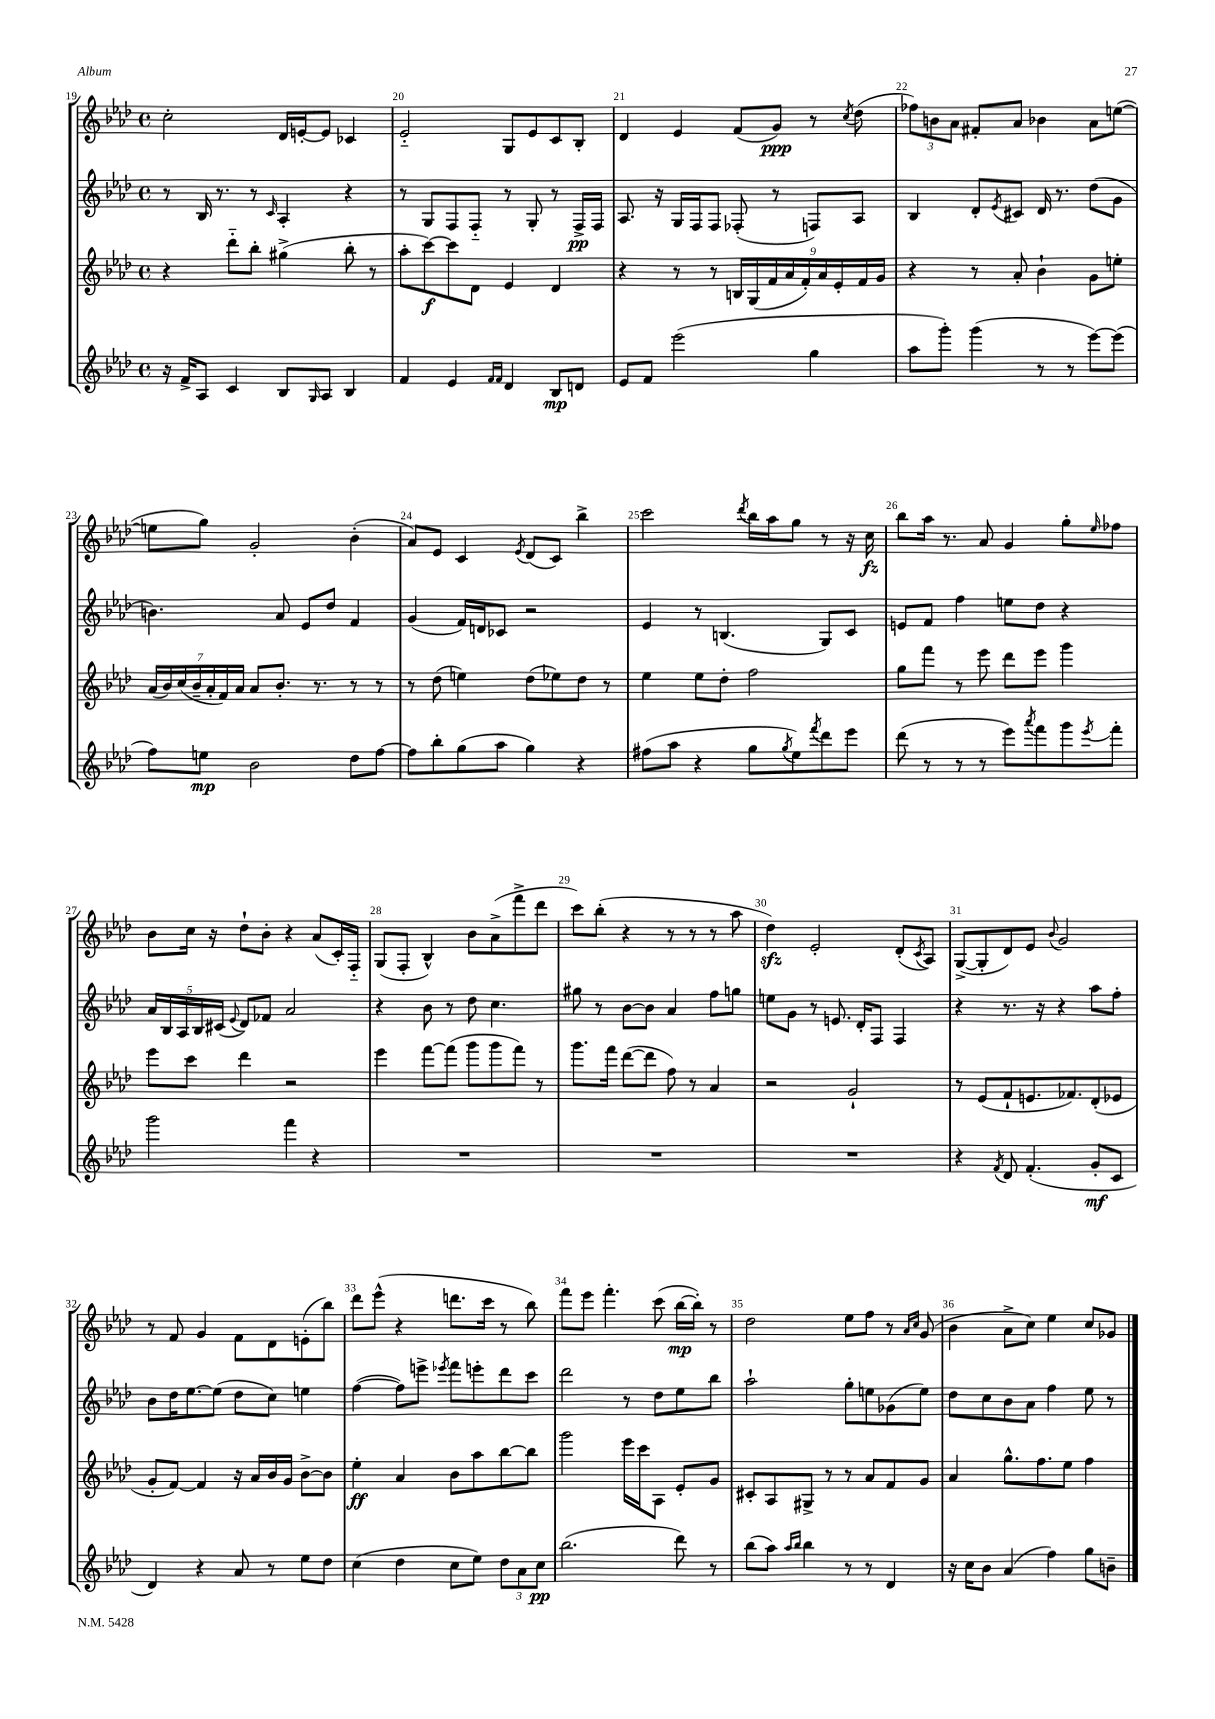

**kern	**kern	**kern	**kern
*staff4	*staff3	*staff2	*staff1
*clefG2	*clefG2	*clefG2	*clefG2
*k[b-e-a-d-]	*k[b-e-a-d-]	*k[b-e-a-d-]	*k[b-e-a-d-]
*M4/4	*M4/4	*M4/4	*M4/4
*met(c)	*met(c)	*met(c)	*met(c)
16r	4r	8r	2cc'\
16f^/LK	.	.	.
8A-/J	.	16B-/	.
.	.	8.r	.
4c/	8ddd-'~\L	.	.
.	8bb-'\J	8r	.
.	.	16qqc/	.
8B-/L	(4gg#^\	4A-'/	16d-/LL
.	.	.	[16e'/J
16qqG/	.	.	.
8A-/J	.	.	8e/]J
4B-/	8bb-'\	4r	4c-/
.	8r	.	.
=	=	=	=
4f/	8aa-'\L	8r	2e-'~/
.	[8ccc\)	8G/L	.
4e-/	8ccc\]	8F/	.
.	8d-\J	8F'~/J	.
16qqf/LL	.	.	.
16qqf/JJ	.	.	.
4d-/	4e-/	8r	8G/L
.	.	8G'/	8e-/
8B-/L	4d-/	8r	8c/
8d/J	.	16F^/LL	8B-'/J
.	.	16F/JJ	.
=	=	=	=
8e-/L	4r	8.A-/	4d-/
8f/J	.	.	.
.	.	16r	.
(2eee-\	8r	16G/LL	4e-/
.	.	16F/J	.
.	8r	8F/J	.
.	18B/LL	(8F-'/	(8f/L
.	(18G/	.	.
.	18f/	.	.
.	.	8r	8g/J)
.	18a-/	.	.
.	18f'/)	.	.
4gg\	.	8F/L)	8r
.	18a-/	.	.
.	18e-'/	.	.
.	.	.	8qcc/
.	.	8A-/J	(8dd-\
.	18f/	.	.
.	18g/JJ	.	.
=	=	=	=
8aa-\L	4r	4B-/	12ff-\L)
.	.	.	12b\
8ggg'\J)	.	.	.
.	.	.	12a-\J
(4ggg\	8r	8d-'/L	8f#'/L
.	.	8qe-/	.
.	8a-'/	8c#/J	8a-/J
8r	4b-`\	16d-/	4b-\
.	.	8.r	.
8r	.	.	.
[8eee-\L)	8g\L	(8dd-\L	8a-\L
(8eee-\]J	8ee'\J	8g\J	([8ee\J
=	=	=	=
8ff\L)	(28a-/LL	4.b\)	8ee\]L
.	28b-/)	.	.
.	(28cc/	.	.
.	28b-~/	.	.
8ee\J	.	.	8gg\J)
.	28a-'/	.	.
.	28f/)	.	.
.	28a-/JJ	.	.
2b-\	8a-/L	.	2g'/
.	8.b-'/J	8a-/	.
.	.	8e-/L	.
.	8.r	.	.
.	.	8dd-/J	.
8dd-\L	8r	4f/	(4b-'\
[8ff\J	8r	.	.
=	=	=	=
8ff\]L	8r	(4g/	8a-/L)
8bb-'\	(8dd-\	.	8e-/J
(8gg\	4ee\)	16f/LL)	4c/
.	.	16d/J	.
8aa-\J	.	8c-/J	.
.	.	.	8qe-/
4gg\)	(8dd-\L	2r	(8d-/L
.	8ee-\)	.	8c/J)
4r	8dd-\J	.	4bb-^\
.	8r	.	.
=	=	=	=
(8ff#\L	4ee-\	4e-/	2ccc\
8aa-\J	.	.	.
4r	8ee-\L	8r	.
.	8dd-'\J	(4.B/	.
.	.	.	8qddd-/
8gg\L	2ff\	.	16bb-\LL
.	.	.	16aa-\J
8qgg/	.	.	.
8ee-\)	.	.	8gg\J
8qfff/	.	.	.
8ddd-\	.	8G/L)	8r
8eee-\J	.	8c/J	16r
.	.	.	16cc\
=	=	=	=
(8ddd-\	8gg\L	8e/L	8bb-\L
8r	8fff\J	8f/J	16aa-\Jk
.	.	.	8.r
8r	8r	4ff\	.
8r	8eee-\	.	8a-/
8eee-\L)	8ddd-\L	8ee\L	4g/
8qaaa-/	.	.	.
8fff\	8eee-\J	8dd-\J	.
8ggg\	4ggg\	4r	8gg'\L
8qeee-/	.	.	16qqee-/
8fff'\J	.	.	8ff-\J
=	=	=	=
2ggg\	8eee-\L	20a-/LL	8b-\L
.	.	20B-/	.
.	.	20A-/	.
.	8ccc\J	.	16cc\Jk
.	.	20B-/	.
.	.	.	16r
.	.	(20c#/JJ	.
.	.	8qqe-/	.
.	4ddd-\	8d-/L)	8dd-`\L
.	.	8f-/J	8b-'\J
4fff\	2r	2a-/	4r
4r	.	.	(8a-/L
.	.	.	16c'/L)
.	.	.	16F'~/JJ
=	=	=	=
1r	4eee-\	4r	(8G/L
.	.	.	8F'/J
.	[8fff\L	8b-\	4B-^^/)
.	(8fff\]J	8r	.
.	8ggg\L	8dd-\	8b-\L
.	8ggg\	4.cc\	(8a-^\
.	8fff\J)	.	8fff^\
.	8r	.	8ddd-\J
=	=	=	=
1r	8.ggg\L	8gg#\	8ccc\L)
.	.	8r	(8bb-'\J
.	16fff\Jk	.	.
.	([8ddd-\L	[8b-\L	4r
.	8ddd-\]J	8b-\]J	.
.	8ff\)	4a-/	8r
.	8r	.	8r
.	4a-/	8ff\L	8r
.	.	8gg\J	8aa-\
=	=	=	=
1r	2r	8ee\L	4dd-\)
.	.	8g\J	.
.	.	8r	2e-'/
.	.	8.e/	.
.	2g`/	.	.
.	.	16d-'/LK	.
.	.	8F/J	.
.	.	4F/	(8d-'/L
.	.	.	8qc/
.	.	.	8A-/J)
=	=	=	=
4r	8r	4r	([8G^/L
.	(8e-/L	.	8G'/]
8qf/	.	.	.
8d-/	8f`/	8.r	8d-/)
(4.f'/	8.e/	.	8e-/J
.	.	16r	.
.	.	.	8qqb-/
.	.	4r	2g/
.	8.f-/)	.	.
8g'/L	(8d-'/	8aa-\L	.
8c/J	8e-/J	8ff'\J	.
=	=	=	=
4d-/)	8g'/L	8b-\L	8r
.	[8f/J)	16dd-\K	8f/
.	.	[8.ee-\	.
4r	4f/]	.	4g/
.	.	(8ee-\]J	.
8a-/	16r	8dd-\L	8f\L
.	16a-/LL	.	.
8r	16b-/	8cc\J)	8d-\
.	16g/JJ	.	.
8ee-\L	[8b-^\L	4ee\	(8e'\
8dd-\J	8b-\]J	.	8bb-\J)
=	=	=	=
(4cc\	4ee-'\	([4ff\	8ddd-\L
.	.	.	(8eee-^^\J
4dd-\	4a-/	8ff\]L)	4r
.	.	8eee^\J	.
.	.	8qeee-/	.
8cc\L	8b-\L	8fff\L	8.ddd\L
8ee-\J)	8aa-\	8eee'\	.
.	.	.	16ccc\Jk
12dd-\L	[8bb-\	8ddd-\	8r
12a-\	.	.	.
.	8bb-\]J	8ccc\J	8bb-\)
12cc\J	.	.	.
=	=	=	=
(2.bb-\	2ggg\	2ddd-\	8fff\L
.	.	.	8eee-\J
.	.	.	4.fff'\
.	16eee-\LL	8r	.
.	16ccc\J	.	.
.	8A-\J	8dd-\L	(8ccc\
8ddd-\)	8e-'/L	8ee-\	[16bb-\LL
.	.	.	16bb-'\]JJ)
8r	8g/J	8bb-\J	8r
=	=	=	=
(8bb-\L	8c#'/L	2aa-`\	2dd-\
8aa-\J)	8A-/	.	.
16qqaa-/LL	.	.	.
16qqbb-/JJ	.	.	.
4bb-\	8G#^/J	.	.
.	8r	.	.
8r	8r	8gg'\L	8ee-\L
8r	8a-/L	8ee\	8ff\J
4d-/	8f/	(8g-\	8r
.	.	.	16qqa-/LL
.	.	.	16qqcc/JJ
.	8g/J	8ee\J)	(8g/
=	=	=	=
16r	4a-/	8dd-\L	4b-\
16cc\LK	.	.	.
8b-\J	.	8cc\	.
(4a-/	8.gg^^\L	8b-\	8a-^\L
.	.	8a-\J	8cc\J)
.	8.ff\	.	.
4ff\)	.	4ff\	4ee-\
.	8ee-\J	.	.
8gg\L	4ff\	8ee-\	8cc/L
8b~\J	.	8r	8g-/J
==	==	==	==
*-	*-	*-	*-
